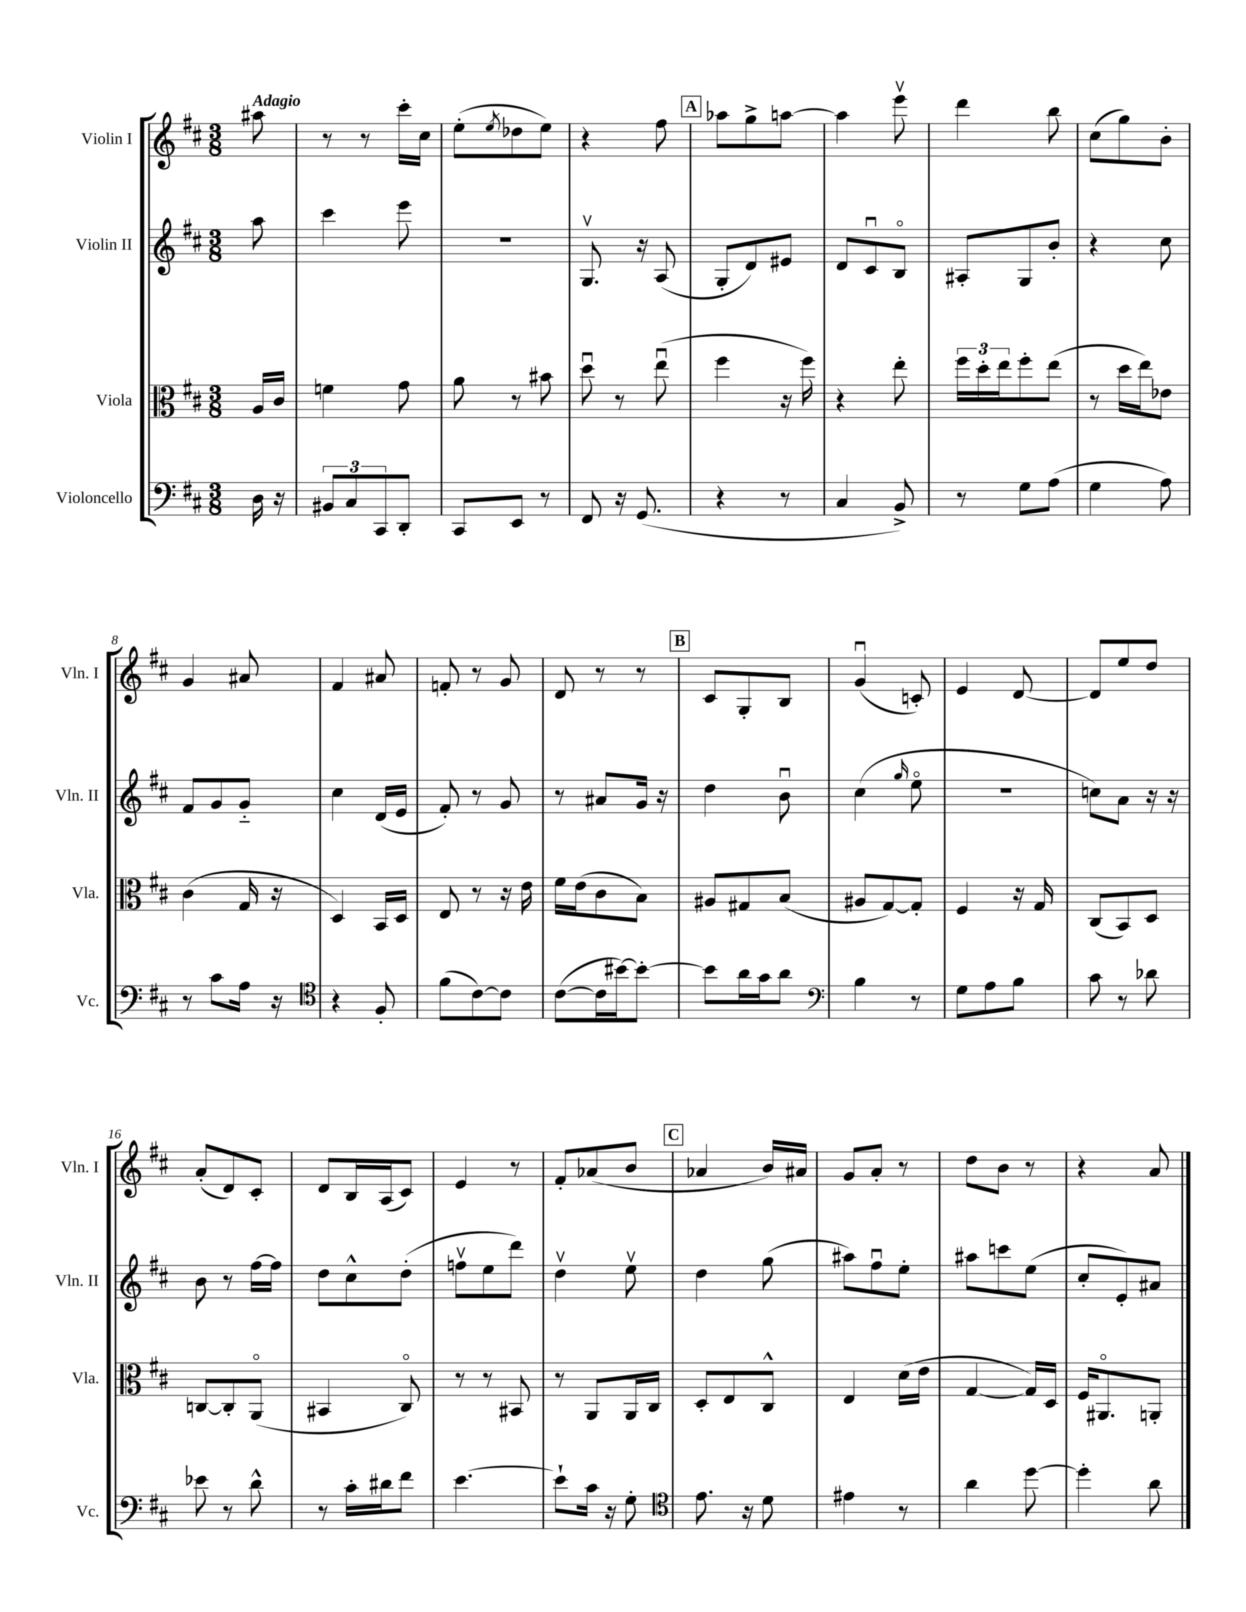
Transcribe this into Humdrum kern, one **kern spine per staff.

**kern	**kern	**kern	**kern
*staff4	*staff3	*staff2	*staff1
*clefF4	*clefC3	*clefG2	*clefG2
*k[f#c#]	*k[f#c#]	*k[f#c#]	*k[f#c#]
*M3/8	*M3/8	*M3/8	*M3/8
16D	16A	8aa	8aa#
16r	16c#	.	.
=	=	=	=
12BB#	4f	4ccc#	8r
12C#	.	.	.
.	.	.	8r
12CC#	.	.	.
8DD'	8g	8eee	16ccc#'
.	.	.	16cc#
=	=	=	=
8CC#	8a	4.r	(8ee'
.	.	.	8qee
8EE	8r	.	8dd-
8r	8b#	.	8ee)
=	=	=	=
8FF#	8ddu	8.Gv	4r
16r	8r	.	.
(8.GG	.	16r	.
.	(8eeu	(8A	8ff#
=	=	=	=
4r	4ff#	8G'	8aa-
.	.	8d)	8gg^
8r	16r	8e#	[8aa
.	16ff#)	.	.
=	=	=	=
4C#	4r	8d	4aa]
.	.	8c#u	.
8BB^)	8ee'	8Bo	8eeev
=	=	=	=
8r	24ff#	8A#'	4ddd
.	24dd'	.	.
.	24ee	.	.
8G	8ff#'	8G	.
(8A	(8ee	8b'	8bb
=	=	=	=
4G	8r	4r	(8cc#
.	16dd	.	8gg)
.	16ee)	.	.
8A)	8e-	8cc#	8b'
=	=	=	=
8r	(4c#	8f#	4g
8c#	.	8g	.
16A	16G	8g'~	8a#
16r	16r	.	.
=	=	=	=
*clefC4	*	*	*
4r	4D)	4cc#	4f#
8F#'	16BB	(16d	8a#
.	16D	16e	.
=	=	=	=
(8f#	8E	8f#')	8f'
[8c#)	8r	8r	8r
8c#]	16r	8g	8g
.	16e	.	.
=	=	=	=
([8c#	16f#	8r	8d
.	(16e	.	.
16c#]	8c#	8a#	8r
[16b#)	.	.	.
8b#'_	8B)	16g	8r
.	.	16r	.
=	=	=	=
8b#]	8A#	4dd	8c#
16a	8G#	.	8G'
16g	.	.	.
8a	(8B	8bu	8B
=	=	=	=
*clefF4	*	*	*
4B	8A#	(4cc#	(4gu
.	[8G)	.	.
.	.	16qqgg	.
8r	8G']	8eeo	8c')
=	=	=	=
8G	4F#	4.r	4e
8A	.	.	.
8B	16r	.	[8d
.	16G	.	.
=	=	=	=
8c#	(8C#	8cc)	8d]
8r	8BB)	8a	8ee
8d-	8D	16r	8dd
.	.	16r	.
=	=	=	=
8e-	[8C	8b	(8a'
8r	8C']	8r	8d)
8d^^	(8AAo	[16ff#	8c#'
.	.	16ff#]	.
=	=	=	=
8r	4BB#	8dd	8d
16c#'	.	8cc#^^	16B
16d#	.	.	(16A
8f#	8C#o)	(8dd'	8c#)
=	=	=	=
[4.e	8r	8ffv	4e
.	8r	8ee	.
.	8BB#	8ddd)	8r
=	=	=	=
8e`]	8r	4ddv	8f#'
16c#	8AA	.	(8a-
16r	.	.	.
8G'	16AA	8eev	8b
.	16C#	.	.
=	=	=	=
*clefC4	*	*	*
8.e	8D'	4dd	4a-
.	8E	.	.
16r	.	.	.
8d	8C#^^	(8gg	16b)
.	.	.	16a#
=	=	=	=
4e#	4E	8aa#)	8g
.	.	8ff#u	8a'
8r	(16d	8ee'	8r
.	16e	.	.
=	=	=	=
4a	[4G	8aa#	8dd
.	.	8ccc	8b
[8dd	16G])	(8ee	8r
.	16D	.	.
=	=	=	=
4dd']	16F#	8cc#'	4r
.	8.AA#o	.	.
.	.	8e')	.
8a	8AA'	8a#	8a
==	==	==	==
*-	*-	*-	*-
